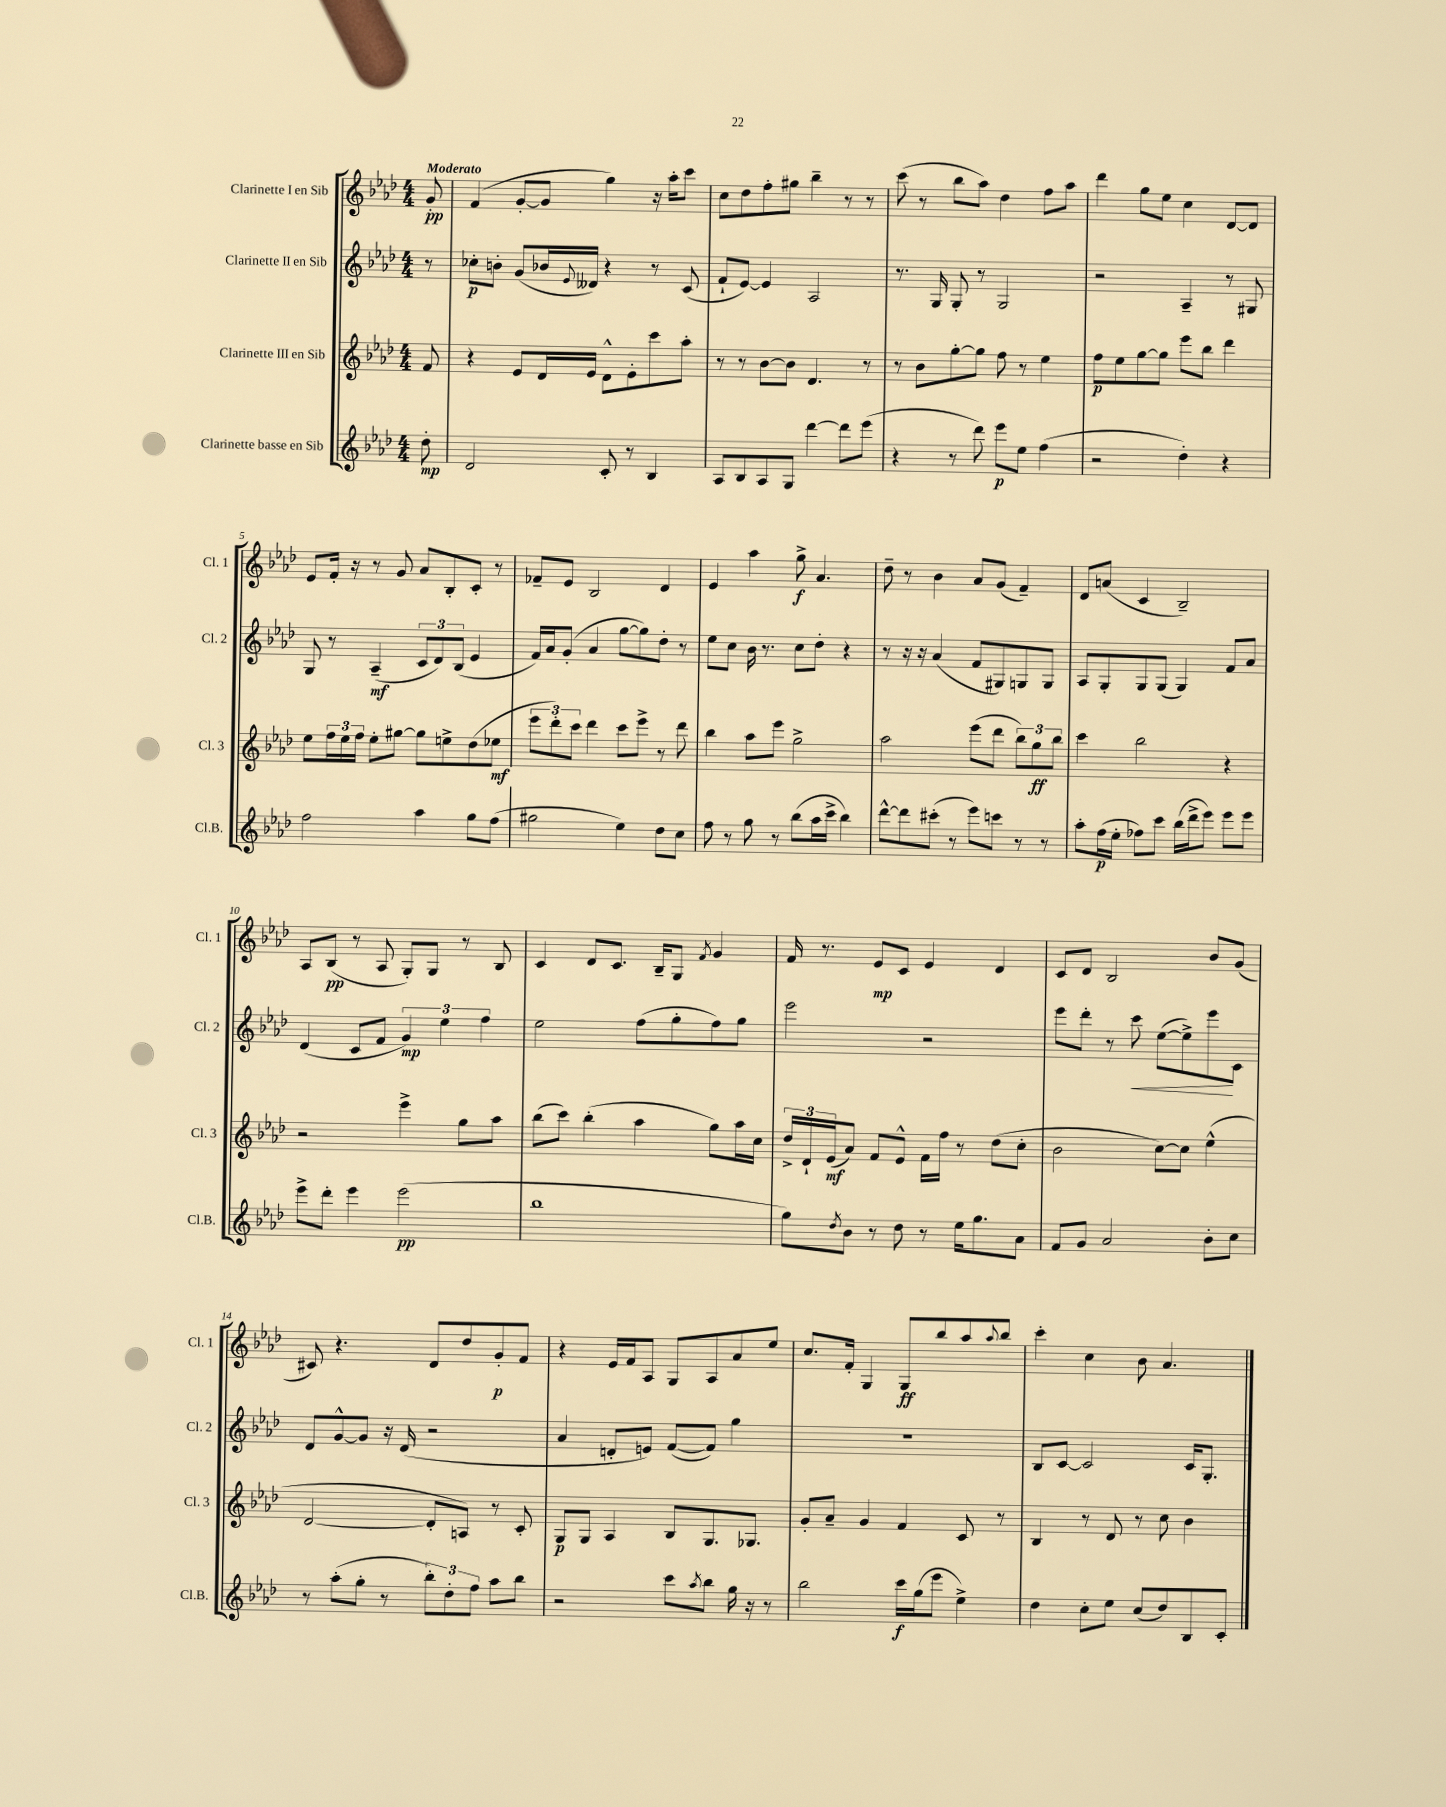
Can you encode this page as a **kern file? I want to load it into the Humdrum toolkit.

**kern	**dynam	**kern	**dynam	**kern	**dynam	**kern	**dynam
*part4	*part4	*part3	*part3	*part2	*part2	*part1	*part1
*staff4	*staff4	*staff3	*staff3	*staff2	*staff2	*staff1	*staff1
*I"Clarinette basse en Sib	*	*I"Clarinette III en Sib	*	*I"Clarinette II en Sib	*	*I"Clarinette I en Sib	*
*I'Cl.B.	*	*I'Cl. 3	*	*I'Cl. 2	*	*I'Cl. 1	*
*clefG2	*	*clefG2	*	*clefG2	*	*clefG2	*
*k[b-e-a-d-]	*	*k[b-e-a-d-]	*	*k[b-e-a-d-]	*	*k[b-e-a-d-]	*
*M4/4	*	*M4/4	*	*M4/4	*	*M4/4	*
=	=	=	=	=	=	=	=
!	!	!	!	!	!	!LO:TX:a:B:t=Moderato	!
8dd-'\	mp	8f/	.	8r	.	8g'/	pp
=1	=1	=1	=1	=1	=1	=1	=1
2d-/	.	4r	.	8cc-X'\L	p	(4f/	.
.	.	.	.	8bn'\J	.	.	.
.	.	8e-/L	.	(8g/L	.	[8g'/L	.
.	.	16d-/L	.	16b-X/L	.	8g/J]	.
.	.	.	.	8qqe-/	.	.	.
.	.	16e-/JJ	.	16d--X/JJ)	.	.	.
8c'/	.	8d-^^\L	.	4r	.	4gg\)	.
8r	.	8e-'\	.	.	.	.	.
4B-/	.	8ccc\	.	8r	.	16r	.
.	.	.	.	.	.	16aa-'\KL	.
.	.	8aa-'\J	.	(8c/	.	8ccc\J	.
=2	=2	=2	=2	=2	=2	=2	=2
8A-/L	.	8r	.	8f`/L	.	8cc\L	.
8B-/	.	8r	.	[8e-/J)	.	8dd-\	.
8A-/	.	[8b-\L	.	4e-/]	.	8ff'\	.
8G/J	.	8b-\J]	.	.	.	8gg#X\J	.
[4ddd-\	.	4.d-/	.	2A-/	.	4bb-~\	.
8ddd-\L]	.	.	.	.	.	8r	.
(8eee-\J	.	8r	.	.	.	8r	.
=3	=3	=3	=3	=3	=3	=3	=3
4r	.	8r	.	8.r	.	(8ccc\	.
.	.	8b-\L	.	.	.	8r	.
.	.	.	.	16G/	.	.	.
8r	.	[8gg'\	.	8G'/	.	8bb-\L	.
8ddd-\)	.	8gg\J]	.	8r	.	8aa-\J)	.
8eee-\L	p	8ff\	.	2G/	.	4dd-\	.
8ee-\J	.	8r	.	.	.	.	.
(4ff\	.	4ee-\	.	.	.	8ff\L	.
.	.	.	.	.	.	8aa-\J	.
=4	=4	=4	=4	=4	=4	=4	=4
2r	.	8ff\L	p	2r	.	4ddd-\	.
.	.	8ee-\	.	.	.	.	.
.	.	[8gg\	.	.	.	8gg\L	.
.	.	8gg\J]	.	.	.	8ee-\J	.
4dd-'\)	.	8eee-\L	.	4A-~/	.	4cc\	.
.	.	8bb-\J	.	.	.	.	.
4r	.	4ddd-\	.	8r	.	[8d-/L	.
.	.	.	.	8G#X/	.	8d-/J]	.
!!LO:LB:g=z
=5	=5	=5	=5	=5	=5	=5	=5
2ff\	.	8ee-\L	.	8G/	.	8e-/L	.
.	.	24ff\L	.	8r	.	16f'/Jk	.
.	.	24ee-\	.	.	.	.	.
.	.	.	.	.	.	16r	.
.	.	24ff\JJ	.	.	.	.	.
.	.	8ee-'\L	.	(4A-~/	mf	8r	.
.	.	[8gg#X\J	.	.	.	8g/	.
4aa-\	.	8gg#\L]	.	12c/L	.	8a-/L	.
.	.	.	.	12d-/)	.	.	.
.	.	8een^\	.	.	.	8B-'/	.
.	.	.	.	(12B-/J	.	.	.
8gg\L	.	(8dd-\	.	4e-/	.	8c'/J	.
(8ff\J	.	8ee-X\J	mf	.	.	8r	.
=6	=6	=6	=6	=6	=6	=6	=6
2gg#X\	.	12eee-\L	.	16f/LL)	.	8f-X~/L	.
.	.	.	.	16a-/J	.	.	.
.	.	12ddd-'\)	.	.	.	.	.
.	.	.	.	(8g'/J	.	8e-/J	.
.	.	12ccc\J	.	.	.	.	.
.	.	4ddd-\	.	4a-/	.	2B-/	.
4ee-\)	.	8ccc\L	.	[8gg\L	.	.	.
.	.	8eee-^\J	.	8gg\])	.	.	.
8dd-\L	.	8r	.	8dd-'\J	.	4d-/	.
8cc\J	.	8ddd-\	.	8r	.	.	.
=7	=7	=7	=7	=7	=7	=7	=7
8ff\	.	4bb-\	.	8ee-\L	.	4e-/	.
8r	.	.	.	8cc\J	.	.	.
8gg\	.	8aa-\L	.	16b-\	.	4aa-\	.
.	.	.	.	8.r	.	.	.
8r	.	8eee-\J	.	.	.	.	.
(8bb-\L	.	2gg^\	.	8cc\L	.	8gg^\	f
16aa-\L	.	.	.	8dd-'\J	.	4.a-/	.
16ccc^\JJ	.	.	.	.	.	.	.
4bb-\)	.	.	.	4r	.	.	.
=8	=8	=8	=8	=8	=8	=8	=8
[8ddd-^^\L	.	2aa-\	.	8r	.	8dd-~\	.
8ddd-\]	.	.	.	16r	.	8r	.
.	.	.	.	16r	.	.	.
(8ccc#X'\J	.	.	.	(4a-/	.	4b-\	.
8r	.	.	.	.	.	.	.
8eee-\L)	.	(8eee-\L	.	8f/L	.	8a-/L	.
8cccn\J	.	8ddd-\J	.	8G#X/)	.	(8g/J	.
8r	.	12bb-\L)	.	8Gn/	.	4f~/)	.
.	.	12gg\	ff	.	.	.	.
8r	.	.	.	8G/J	.	.	.
.	.	12bb-\J	.	.	.	.	.
=9	=9	=9	=9	=9	=9	=9	=9
8aa-'\L	.	4ccc\	.	8A-/L	.	8d-/L	.
(16ff\L	p	.	.	8G'/	.	(8an/J	.
16ee-'\JJ	.	.	.	.	.	.	.
8ff-X\L)	.	2bb-\	.	8G/	.	4c/	.
8ccc\J	.	.	.	(8G/J	.	.	.
(16bb-\LL	.	.	.	4G/)	.	2B-~/)	.
16ddd-^\J	.	.	.	.	.	.	.
8eee-\J)	.	.	.	.	.	.	.
8eee-\L	.	4r	.	8f/L	.	.	.
8eee-\J	.	.	.	8a-/J	.	.	.
!!LO:LB:g=z
=10	=10	=10	=10	=10	=10	=10	=10
8eee-^\L	.	2r	.	(4d-/	.	8A-/L	.
8ddd-'\J	.	.	.	.	.	(8B-/J	pp
4eee-\	.	.	.	8c/L	.	8r	.
.	.	.	.	8f/J	.	8A-/	.
(2eee-\	pp	4eee-^\	.	6g/)	mp	8G'/L)	.
.	.	.	.	.	.	8G/J	.
.	.	.	.	6ee-\	.	.	.
.	.	8gg\L	.	.	.	8r	.
.	.	.	.	6ff\	.	.	.
.	.	8aa-\J	.	.	.	8B-/	.
=11	=11	=11	=11	=11	=11	=11	=11
1bb-	.	(8bb-\L	.	2ee-\	.	4c/	.
.	.	8ccc\J)	.	.	.	.	.
.	.	(4bb-'\	.	.	.	8d-/L	.
.	.	.	.	.	.	8.c/J	.
.	.	4aa-\	.	(8ff\L	.	.	.
.	.	.	.	.	.	16B-~/KL	.
.	.	.	.	8gg'\	.	8G/J	.
.	.	.	.	.	.	8qf/	.
.	.	8gg\L)	.	8ff\)	.	4g/	.
.	.	16aa-\L	.	8gg\J	.	.	.
.	.	16cc\JJ	.	.	.	.	.
=12	=12	=12	=12	=12	=12	=12	=12
8gg\L)	.	24dd-^/LL	.	2eee-\	.	16f/	.
.	.	24d-`/	.	.	.	.	.
.	.	.	.	.	.	8.r	.
.	.	(24e-/J	mf	.	.	.	.
8qdd-/	.	.	.	.	.	.	.
8b-\J	.	8a-/J)	.	.	.	.	.
8r	.	8f/L	.	.	.	8e-/L	mp
8dd-\	.	8e-^^/J	.	.	.	8c/J	.
8r	.	16f\LL	.	2r	.	4e-/	.
.	.	16ff\JJ	.	.	.	.	.
16ee-\KL	.	8r	.	.	.	.	.
8.gg\	.	.	.	.	.	.	.
.	.	(8dd-\L	.	.	.	4d-/	.
8a-\J	.	8cc'\J	.	.	.	.	.
=13	=13	=13	=13	=13	=13	=13	=13
8f/L	.	2b-\	.	8eee-\L	.	8c/L	.
8g/J	.	.	.	8ddd-'\J	.	8d-/J	.
2a-/	.	.	.	8r	.	2B-/	.
!	!	!	!	!	!LO:HP:b	!	!
.	.	.	.	8ccc\	<	.	.
.	.	[8cc\L)	.	([8ee-\L	.	.	.
.	.	8cc\J]	.	8ee-^\])	.	.	.
8b-'\L	.	(4ee-^^\	.	8eee-\	.	8b-/L	.
8cc\J	.	.	.	8c\J	[	(8g/J	.
!!LO:LB:g=z
=14	=14	=14	=14	=14	=14	=14	=14
8r	.	[2d-/	.	8d-/L	.	8c#X/)	.
(8aa-'\L	.	.	.	[8g^^/	.	4.r	.
8gg'\J	.	.	.	8g/J]	.	.	.
8r	.	.	.	16r	.	.	.
.	.	.	.	(16d-/	.	.	.
12bb-'\L)	.	8d-'/L]	.	2r	.	8d-/L	.
12dd-'\	.	.	.	.	.	.	.
.	.	8An/J)	.	.	.	8dd-/	.
12ff\J	.	.	.	.	.	.	.
8aa-\L	.	8r	.	.	.	8g'/	p
8bb-\J	.	8c'/	.	.	.	8f/J	.
=15	=15	=15	=15	=15	=15	=15	=15
2r	.	8G/L	p	4a-/	.	4r	.
.	.	8G/J	.	.	.	.	.
.	.	4A-/	.	8dn'/L	.	16e-/LL	.
.	.	.	.	.	.	16f/J	.
.	.	.	.	8en/J)	.	8A-/J	.
8ccc\L	.	8B-/L	.	([8f/L	.	8G/L	.
8qaa-/	.	.	.	.	.	.	.
8bb-\J	.	8.G/	.	8f/J])	.	8A-/	.
16gg\	.	.	.	4gg\	.	8a-/	.
16r	.	8.G-X/J	.	.	.	.	.
8r	.	.	.	.	.	8ee-/J	.
=16	=16	=16	=16	=16	=16	=16	=16
2bb-\	.	8g'/L	.	1r	.	8.cc/L	.
.	.	8a-~/J	.	.	.	.	.
.	.	.	.	.	.	16f'/Jk	.
.	.	4g/	.	.	.	4G/	.
16ccc\LL	f	4f/	.	.	.	8G/L	ff
(16gg\J	.	.	.	.	.	.	.
8eee-\J	.	.	.	.	.	8bb-/	.
4ee-^\)	.	8c/	.	.	.	8aa-/	.
.	.	.	.	.	.	8qqaa-/	.
.	.	8r	.	.	.	8bb-/J	.
=17	=17	=17	=17	=17	=17	=17	=17
4dd-\	.	4B-/	.	8B-/L	.	4ccc'\	.
.	.	.	.	[8c/J	.	.	.
8cc'\L	.	8r	.	2c/]	.	4cc\	.
8ee-\J	.	8d-/	.	.	.	.	.
(8cc/L	.	8r	.	.	.	8b-\	.
8dd-/)	.	8cc\	.	.	.	4.a-/	.
8B-/	.	4b-\	.	16c/KL	.	.	.
.	.	.	.	8.G'/J	.	.	.
8c'/J	.	.	.	.	.	.	.
==	==	==	==	==	==	==	==
*-	*-	*-	*-	*-	*-	*-	*-
